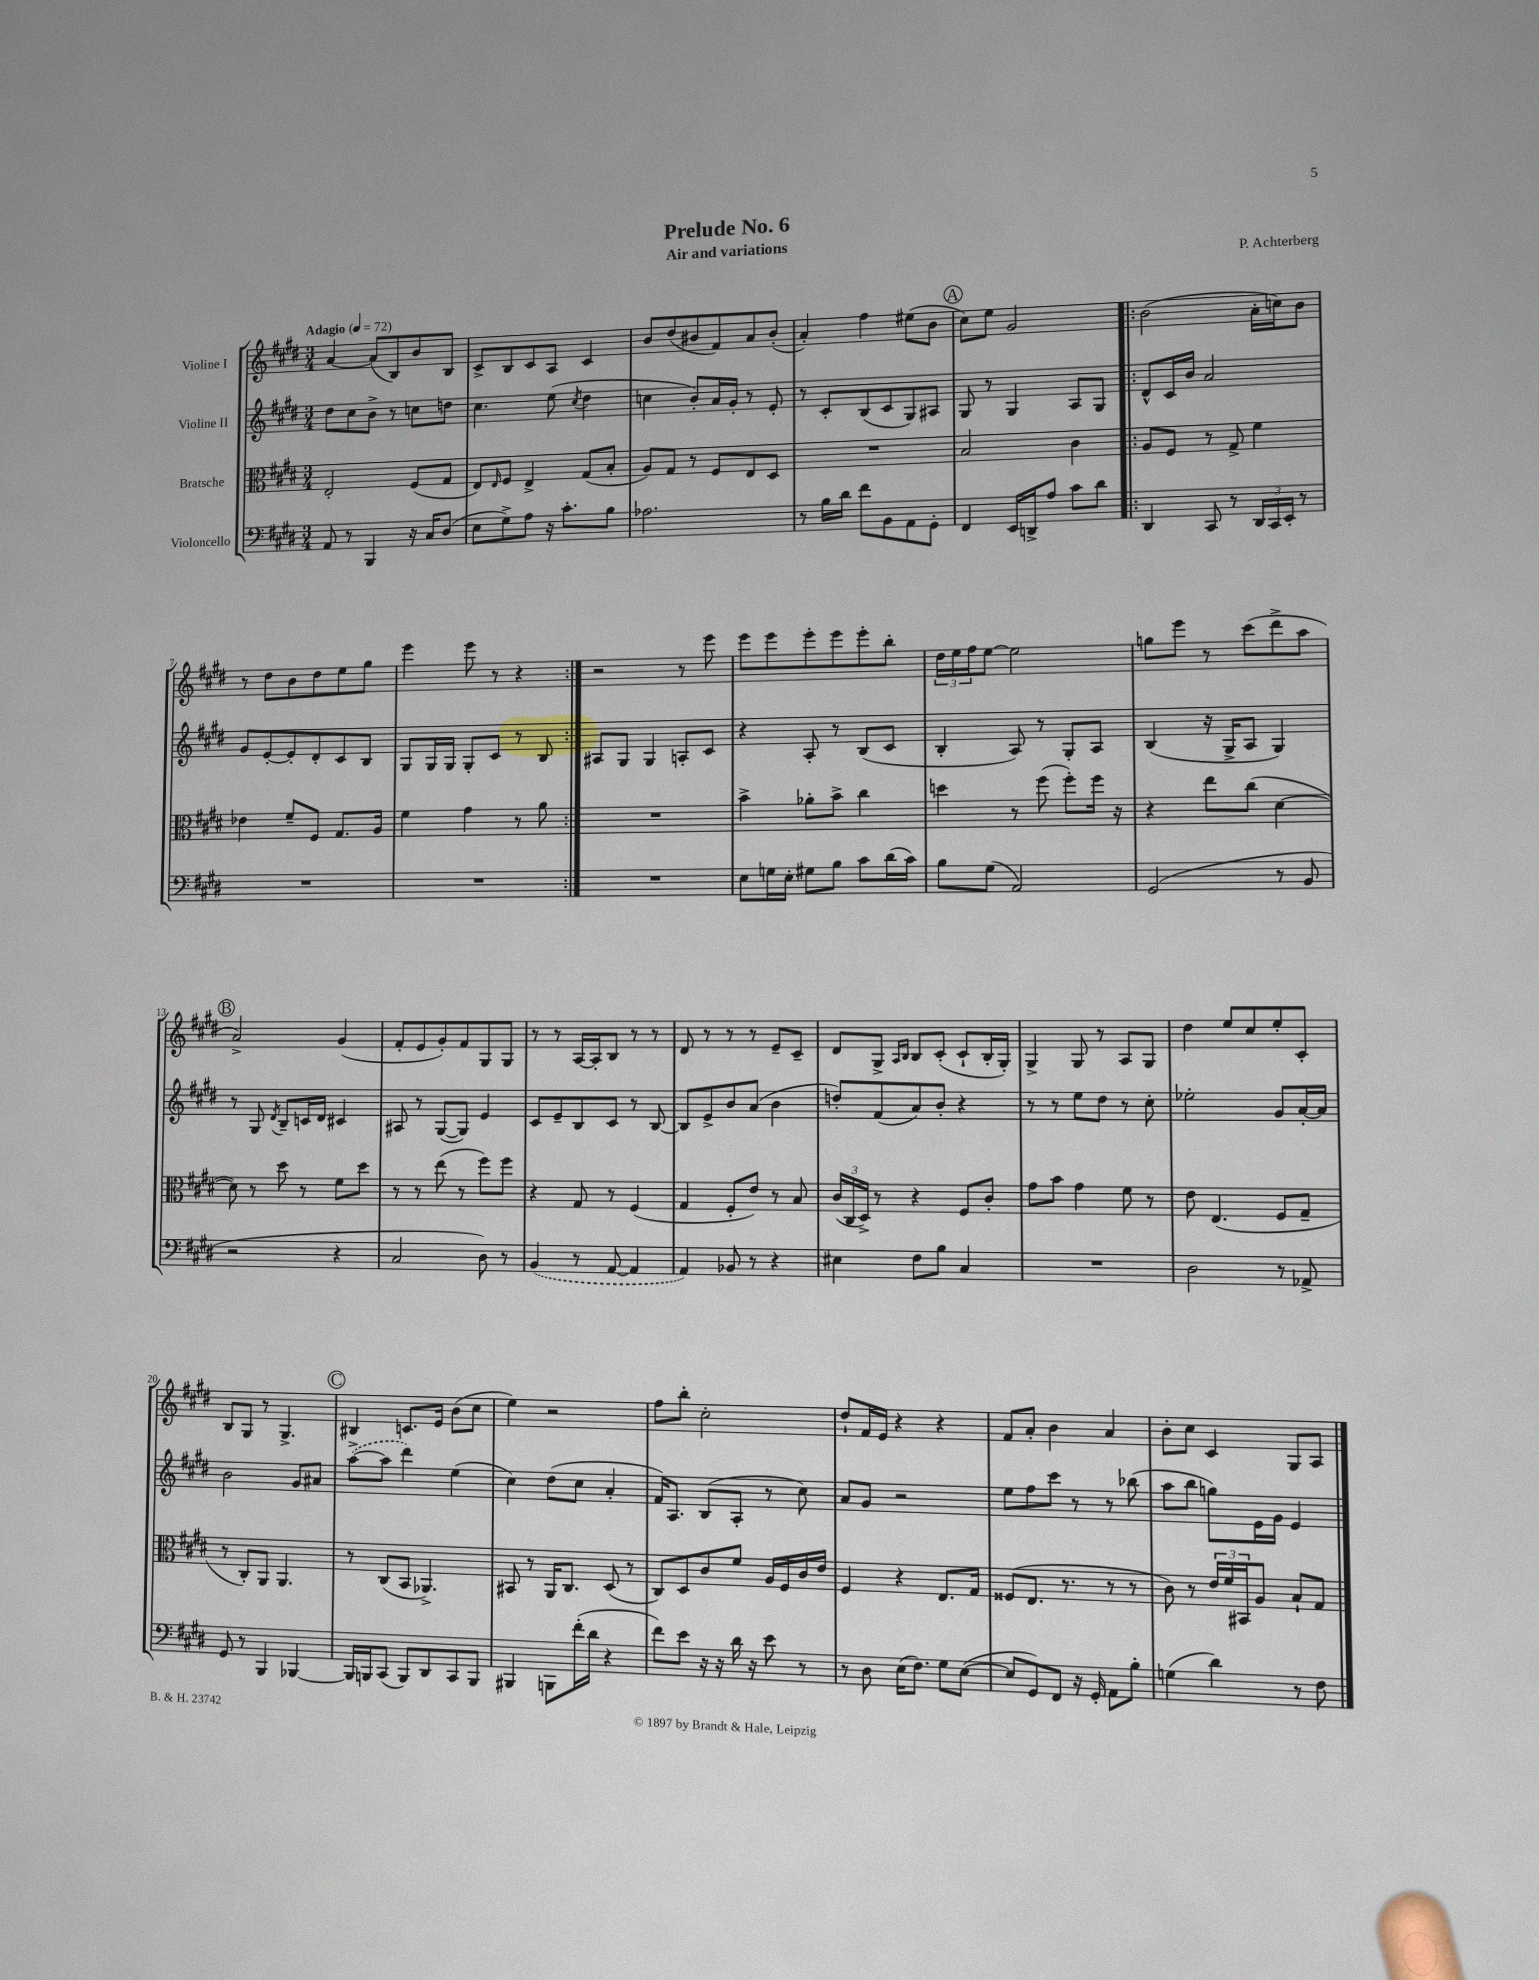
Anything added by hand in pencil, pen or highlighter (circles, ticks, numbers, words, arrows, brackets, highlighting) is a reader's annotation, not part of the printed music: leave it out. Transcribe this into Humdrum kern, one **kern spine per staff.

**kern	**kern	**kern	**kern
*staff4	*staff3	*staff2	*staff1
*clefF4	*clefC3	*clefG2	*clefG2
*k[f#c#g#d#]	*k[f#c#g#d#]	*k[f#c#g#d#]	*k[f#c#g#d#]
*M3/4	*M3/4	*M3/4	*M3/4
*MM72	*MM72	*MM72	*MM72
8AA/	2E'/	8dd#\L	[4a/
8r	.	8cc#\	.
4BBB/	.	8b^\J	(8a/]L
.	.	8r	8B/)
16r	(8F#/L	8cc\L	8b/
16C#/LK	.	.	.
(8D#/J	8G#/J	8dd\J	8B/J
=	=	=	=
8E\L	8E/L)	4.cc#\	8c#^/L
.	16qqE/	.	.
8G#^\)	8F#/J	.	8B/
8A\J	4E^/	.	8c#/
16r	.	(8ee\	8A/J
8.c#'\L	.	.	.
.	.	8qcc#/	.
.	(8G#/L	4dd#\	4c#/
8B\J	8B'/J	.	.
=	=	=	=
2.A-\	8A/L)	4cc\	8b/L
.	8G#/J	.	(8dd#/
.	8r	8b'/L)	8b#/
.	8F#/L	16a/L	8f#/)
.	.	16g#'/JJ	.
.	8E/	8r	8a/
.	8D#/J	8e'/	(8b#'/J
=	=	=	=
8r	2.r	8r	4a'/)
16B\LL	.	8c#'/L	.
16d#\JJ	.	.	.
8f#\L	.	(8B/	4ff#\
8BB\	.	8c#/	.
8AA\	.	8G#/)	(8ee#\L
8GG#'\J	.	8A#/J	8b\J
=	=	=	=
4FF#/	2B/	8G#/	8cc#\L)
.	.	8r	8ee\J
16EE/LL	.	4G#/	2g#/
16DD^/J	.	.	.
8A/J	.	.	.
8c#\L	4c#\	8A/L	.
8d#\J	.	8G#/J	.
=!|:	=!|:	=!|:	=!|:
4DD#/	8A/L	8d#^^/L	(2b\
.	8F#/J	16c#/L	.
.	.	16b/JJ	.
8CC#/	8r	2a/	.
8r	8G#^/	.	.
24DD#/LL	4f#\	.	16a'\LL
24CC#/	.	.	.
.	.	.	16cc\J)
24EE'/JJ	.	.	.
8r	.	.	8b\J
=	=	=	=
2.r	4e-\	8g#/L	8r
.	.	[8e'/	8dd#\L
.	8f#~/L	8e'/]	8b\
.	8F#/J	8d#'/	8dd#\
.	8.G#/L	8c#/	8ee\
.	.	8B/J	8gg#\J
.	16A/Jk	.	.
=	=	=	=
2.r	4f#\	8G#/L	4eee\
.	.	16G#/L	.
.	.	16G#/JJ	.
.	4g#\	8G#'/L	8eee\
.	.	8c#/J	8r
.	8r	8r	4r
.	8a\	8B/	.
=:|!	=:|!	=:|!	=:|!
2.r	2.r	8A#/L	2r
.	.	8G#/J	.
.	.	4G#/	.
.	.	8A'/L	8r
.	.	8c#/J	8eee\
=	=	=	=
8E\L	4b^\	4r	8eee\L
16G\L	.	.	8eee\
16E'\JJ	.	.	.
8G#\L	8a-'\L	8A'/	8eee'\
8B\J	8b^\J	8r	8eee\
8c#\L	4cc#\	(8B/L	8eee'\
(16d#\L	.	8c#/J	8bb'\J
16c#\JJ)	.	.	.
=	=	=	=
8B\L	4dd\	4B'/	24dd#\LL
.	.	.	24ee\
.	.	.	24ff#\J
(8G#\J	.	.	[8ee\J
2AA/)	8r	8A/)	2ee\]
.	(8ff#\	8r	.
.	8ff#'\L)	8G#'/L	.
.	16ff#\Jk	8A/J	.
.	16r	.	.
=	=	=	=
(2GG#/	4r	(4B/	8gg\L
.	.	.	8eee\J
.	8ee\L	16r	8r
.	.	16G#^/LK	.
.	(8cc#\J	8A/J	(8ccc#\L
8r	[4d#\	4G#/)	8ddd#^\
8BB/	.	.	8aa\J
=	=	=	=
2r	8d#\])	8r	2a^/)
.	8r	8G#/	.
.	.	8qd#/	.
.	8dd#\	8B~/L	.
.	8r	16c/L	.
.	.	16d#/JJ	.
4r	8f#\L	4c#/	(4g#/
.	8dd#\J	.	.
=	=	=	=
2C#/	8r	8A#/	8f#'/L
.	8r	8r	8e/
.	(8ee\	([8G#/L	8g#'/)
.	8r	8G#/]J)	8f#/
8D#\)	8ff#\L)	4e/	8G#/
8r	8ff#\J	.	8G#/J
=	=	=	=
(4BB/	4r	8c#/L	8r
.	.	8e~/	8r
8r	8G#/	8B/	[16A/LL
.	.	.	16A'/]J
[8AA/	8r	8c#/J	8B/J
4AA/]	(4F#/	8r	8r
.	.	[8B/	8r
=	=	=	=
4AA/)	4G#/	8B/]L	8d#/
.	.	8e^/	8r
8BB-/	8F#'/L	8b/	8r
8r	8e/J)	(8a/J	8r
4r	8r	4b\	8e~/L
.	8B/	.	8c#~/J
=	=	=	=
4E#\	(24c#/LL	8dd'/L)	8d#/L
.	24C#/	.	.
.	24D#^/JJ)	.	.
.	8r	(8f#/	8G#^/J
.	.	.	16qqA/LL
.	.	.	16qqB/JJ
8F#\L	4r	8a/)	8B/L
8B\J	.	8b'/J	(8c#'/J
4C#/	8F#/L	4r	8c#`/L
.	8c#'/J	.	16B'/L
.	.	.	16G#'/JJ)
=	=	=	=
2.r	8g#\L	8r	4G#^/
.	8b\J	8r	.
.	4g#\	8ee\L	8G#/
.	.	8dd#\J	8r
.	8f#\	8r	8A/L
.	8r	8cc#'\	8G#/J
=	=	=	=
2D#\	8e\	2ee-'\	4dd#\
.	(4.E/	.	.
.	.	.	8ee/L
.	.	.	8cc#/
8r	8F#/L	8g#/L	8ee'/
8AA-^/	8G#~/J	[16a'/L	8c#'/J
.	.	16a/]JJ	.
=	=	=	=
8GG#/	8r	2b\	8B/L
8r	8C#'/L)	.	8G#/J
4BBB/	8AA/J	.	8r
.	4.AA/	.	4.G#^/
[4BBB-/	.	8g#/L	.
.	.	8a#/J	.
=	=	=	=
16BBB-/]LL	8r	([8aa^\L	4B#/
16BBB/J	.	.	.
(8CC#/J	(8C#/L	8aa\]J	.
8BBB/L)	8BB/J	4ddd#\)	8.c/L
8DD#/	4.AA-^/)	.	.
.	.	.	16e/Jk
8CC#/	.	(4ee\	(8b\L
8BBB/J	.	.	8cc#\J
=	=	=	=
4BBB#/	8BB#/	4cc#\)	4ee\)
.	8r	.	.
8BBB\L	16AA/LK	(8dd#\L	2r
.	8.C#/J	.	.
(16f#'\L	.	8cc#\J	.
16d#\JJ	.	.	.
4r	(8D#/	4a'/	.
.	8r	.	.
=	=	=	=
8f#\L)	8C#/L)	16f#/LK)	8ff#\L
.	.	8.A/J	.
8e\J	8D#/	.	8bb'\J
16r	8c#/	(8B/L	2cc#'\
16r	.	.	.
16d#\	8f#/J	8A'/J	.
16r	.	.	.
8e\	16A/LL	8r	.
.	16F#/	.	.
8r	16c#/	8cc#\)	.
.	16e/JJ	.	.
=	=	=	=
8r	4F#/	8a/L	8dd#`/L
8D#\	.	8g#/J	16f#/L
.	.	.	16e/JJ
(16E\LK	4r	2r	4r
8.F#\J)	.	.	.
8G#\L	8.E/L	.	4r
([8E\J	.	.	.
.	16G#/Jk	.	.
=	=	=	=
8E/]L	(8F##/L	8ee\L	8f#/L
8GG#/)	8.E/J	8ff#\	8a'/J
8FF#/J	.	8ccc#\J	4b\
.	8.r	.	.
16r	.	8r	.
16GG#'/	.	.	.
8AA\L	8r	8r	4a/
8B'\J	8r	(8bb-\	.
=	=	=	=
(4G\	8c#\)	8aa\L	8b'\L
.	8r	8bb\J	8cc#\J
4d#\)	24e/LL	8gg\L)	4c#/
.	24f#/	.	.
.	24BB#/J	.	.
.	8A/J	16e\L	.
.	.	16g#\JJ	.
8r	8B`/L	4e/	8G#/L
8F#\	8G#/J	.	8A/J
==	==	==	==
*-	*-	*-	*-
